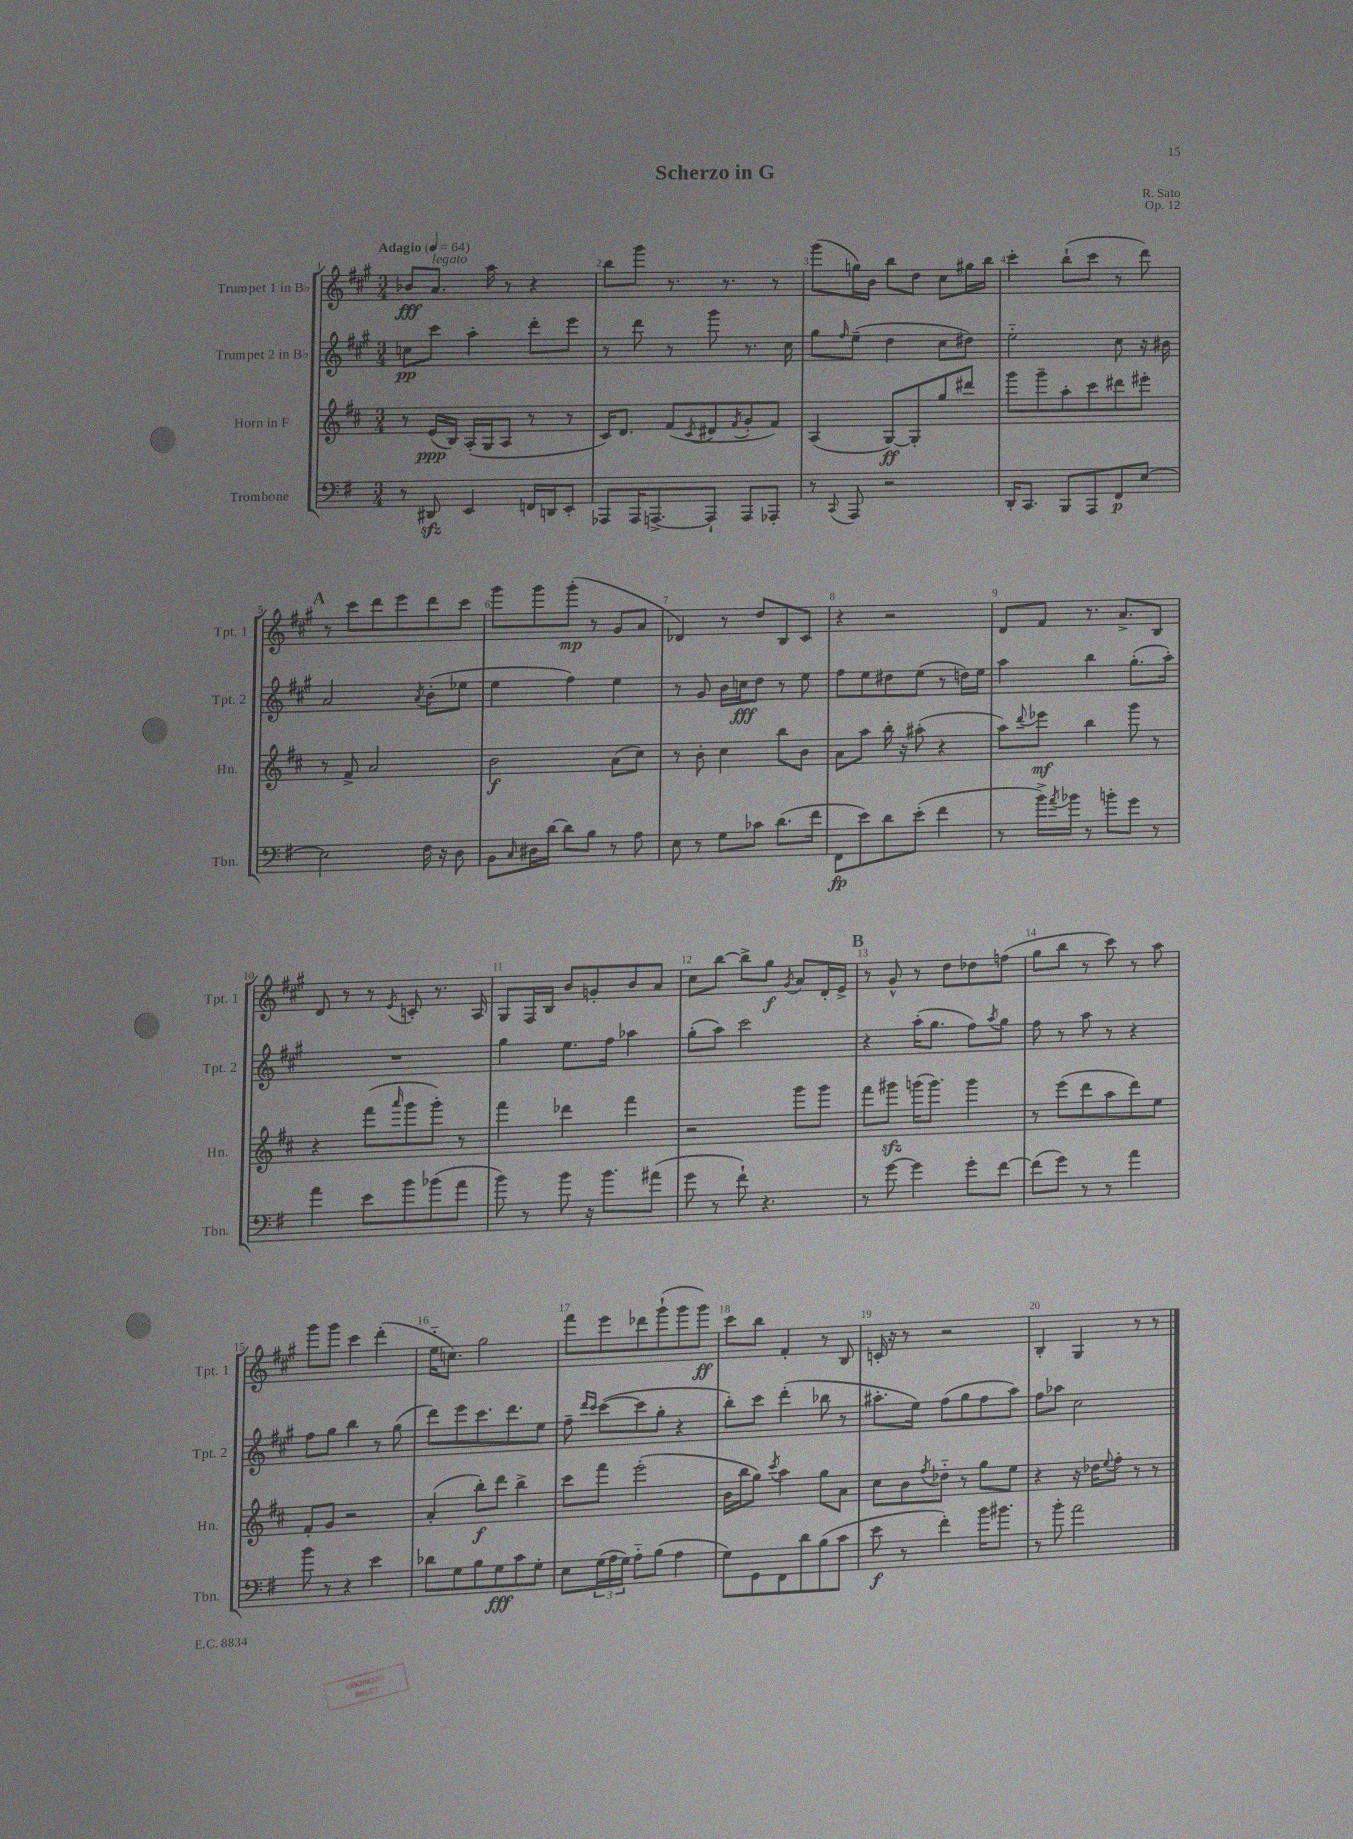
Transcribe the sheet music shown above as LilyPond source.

\header { title = "Scherzo in G" composer = "R. Sato" opus = "Op. 12" }
<<
\new StaffGroup <<
\new Staff = "s0" \with { instrumentName = "Trumpet 1 in Bb" shortInstrumentName = "Tpt. 1" } {
    \clef treble \key a \major \numericTimeSignature \time 3/4 \tempo "Adagio" 4 = 64
    bes'8\fff a'8.^\markup { \italic "legato" } a''16 r8 r4 |
    b''8 gis'''8 r8. r8. r8 |
    gis'''8( g''16) b'16 b''8 d''8 cis''8 gis''16 b''16 |
    cis'''4-. b''8-!( cis'''8 r8 d'''8) |
    \mark \markup { \bold "A" } r8 cis'''8 d'''8 e'''8 d'''8 cis'''8 |
    gis'''8 gis'''8 gis'''8-.\mp( r8 gis'8 a'8 |
    des'4) r8 d''8 b8 cis'8 |
    r4 r2 |
    d'8 fis'8 r8. a'8.-> b8 |
    d'8 r8 r8 \acciaccatura { e'8 } c'8-. r8. a16 |
    gis8 fis16 b16 b'8 g'8-. b'8 a'8 |
    cis''8 b''8~ b''8-> gis''8\f \acciaccatura { gis'8 } a'8 d'16-. e'16-> |
    \mark \markup { \bold "B" } r8 gis'8-^ r8 d''8 des''8 f''8( |
    gis''8 b''8 r8 cis'''8) r8 a''8 |
    gis'''8 gis'''8 cis'''4 d'''4-.( |
    e''16-_ c''8.) gis''2 |
    fis'''8 e'''8 des'''8 gis'''8-!( gis'''8 gis'''8\ff) |
    cis'''8 b''8 fis'4-. r8 b8 |
    c'16-. r16 r8 r2 |
    b4-. gis4 r8 r8 \bar "|." |
}
\new Staff = "s1" \with { instrumentName = "Trumpet 2 in Bb" shortInstrumentName = "Tpt. 2" } {
    \clef treble \key a \major \numericTimeSignature \time 3/4
    c''8\pp cis'''8 a''4-. d'''8-. e'''8 |
    r8 d'''8 r8 gis'''8 r8. cis''16 |
    gis''8 \grace { fis''16 } e''8--( d''4 cis''8 dis''8) |
    e''2-_ cis''8 r16 bis'16 |
    \mark \markup { \bold "A" } a'2 \acciaccatura { a'8 } b'8-.( ees''8 |
    e''4 fis''4) e''4 |
    r8 gis'8 b'16 c''16\fff d''8 r8 e''8 |
    fis''8 e''8 dis''8 e''8( r8 d''16) e''16 |
    a''4 b''4 gis''8.-.( a''16-.) |
    R2. |
    gis''4 e''8. fis''16 aes''4 |
    gis''8-.( a''8) cis'''2 |
    \mark \markup { \bold "B" } r4 a''16-.( gis''8. fis''8) \acciaccatura { a''8 } gis''8 |
    fis''8 r8 a''8 r8 r4 |
    fis''8 gis''8 b''4 r8 gis''8( |
    d'''8) e'''8 cis'''8. d'''8. e''8 |
    fis''8-- \grace { d'''16 cis'''16 } cis'''8~( cis'''8 gis''8-. r4 |
    b''8-.) cis'''8 d'''4-.( bes''8 r8 |
    ais''8.-. e''16) fis''8( gis''8 fis''8 ais''8) |
    fis''8 aes''8 cis''2 \bar "|." |
}
\new Staff = "s2" \with { instrumentName = "Horn in F" shortInstrumentName = "Hn." } {
    \clef treble \key d \major \numericTimeSignature \time 3/4
    r8 e'16\ppp( b16) a16-.( g16 a8 r8 r8 |
    cis'16) d'8. fis'8( \acciaccatura { cis'8 } dis'8 \acciaccatura { fis'8 } g'8-. fis'8) |
    a4( g8~\ff) g8-. g''8 dis'''8 |
    g'''8 g'''8-- a''8-. cis'''8 dis'''8 eis'''8-. |
    \mark \markup { \bold "A" } r8 fis'8-> a'2 |
    b'2\f a'8( cis''8) |
    r8 b'8-. cis''4 b''8 b'8 |
    a'8 a''8 b''16-. r16 ais''8-.( r4 |
    a''8) \appoggiatura { d'''8 } ees'''8\mf b''4 g'''8 r8 |
    r4 fis'''8( \grace { a'''16 } g'''8 g'''8-.) r8 |
    fis'''4 des'''4 fis'''4 |
    r2 g'''8 g'''8 |
    \mark \markup { \bold "B" } fis'''8 gis'''8\sfz g'''16( g'''8.) g'''4 |
    r8 e'''8( d'''8 a''8 d'''8) e''8 |
    fis'8-. g'8 r2 |
    a'4-.( b''8-.\f) d'''8 b''4-> |
    cis'''8 fis'''8 e'''2-.( |
    b'16 b''16 g''8) \acciaccatura { cis'''8 } a''4 g''8 a'8 |
    cis''8 b'8 \acciaccatura { fis''8 } des''8-_ r8 g''8 e''8 |
    r4 r16 des''16 \appoggiatura { e''8 } fis''8-. r8 r8 \bar "|." |
}
\new Staff = "s3" \with { instrumentName = "Trombone" shortInstrumentName = "Tbn." } {
    \clef bass \key g \major \numericTimeSignature \time 3/4
    r8 dis,8\sfz e,4 f,16 d,16 e,8-. |
    aes,,8 aes,,16 a,,8.~-> a,,8-! a,,8 aes,,8-. |
    r8 \appoggiatura { c,8 } a,,8 r2 |
    d,16-. c,8. b,,8 a,,8 fis,8\p e8~ |
    \mark \markup { \bold "A" } e2 fis16 r16 d8 |
    b,8 \grace { c16 } dis16 d'16~ d'8 b8 r8 a8 |
    e8 r8 g8 ces'8 d'8.( fis'16 |
    fis,8\fp e'8) d'8 e'8-.( fis'4 |
    r8 b'16->) \acciaccatura { a'8 } bes'16 r8 b'8-. g'8 r8 |
    a'4 e'8 b'8 bes'8( a'8 |
    b'8) r8 b'8 r16 b'8. ais'8( |
    g'8 r8 fis'8-!) r4. |
    \mark \markup { \bold "B" } r8 g'8~ g'4 g'8-. fis'8~ |
    fis'8( g'8) r8 r8 a'4 |
    b'8 r8 r4 e'4 |
    des'8 g8 b8 g8\fff c'8 g8-. |
    e8 \tuplet 3/2 { g16( a16 g16) } a8-_ b8( a4 |
    g8) g,8 fis,8 d'8 b8( c'8 |
    e'8\f r8 fis'4-.) b'16 bis'8. |
    r8 b'8-. a'2 \bar "|." |
}
>>
>>
\layout { \context { \Score \override BarNumber.break-visibility = ##(#f #t #t) barNumberVisibility = #all-bar-numbers-visible } }
